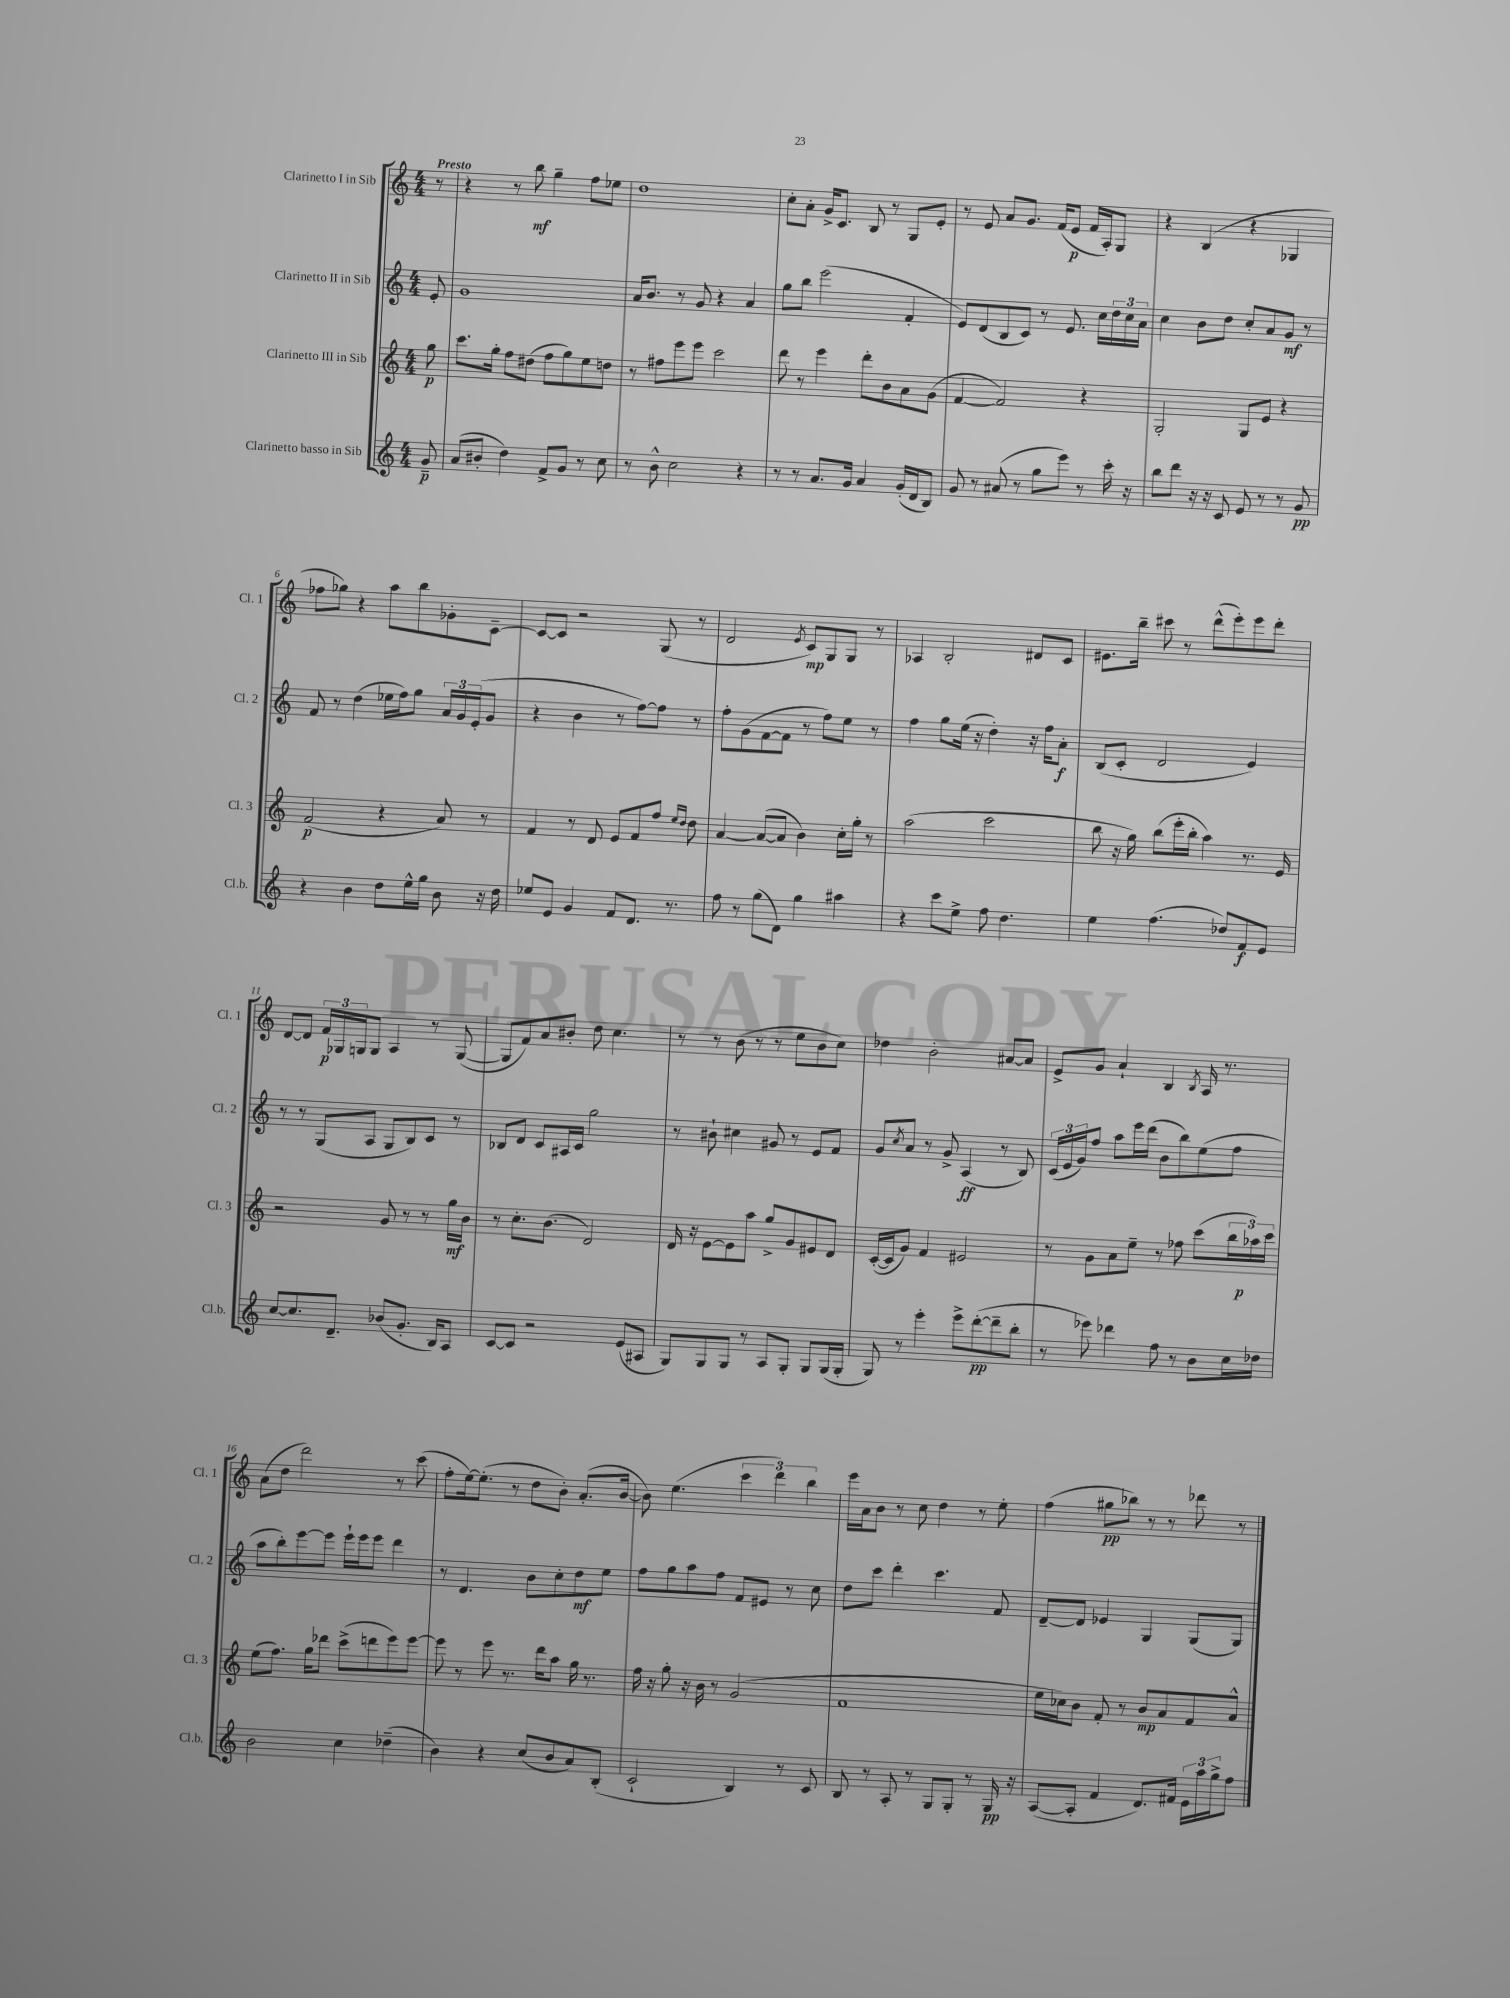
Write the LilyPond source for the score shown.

<<
\new StaffGroup <<
\new Staff = "s0" \with { instrumentName = "Clarinetto I in Sib" shortInstrumentName = "Cl. 1" } {
    \clef treble \key c \major \numericTimeSignature \time 4/4 \partial 8 \tempo "Presto"
    r8 |
    r4 r8 b''8\mf g''4-- f''8 ees''8 |
    d''1 |
    c''8-. a'8-. g'16-> c'8. b8 r8 g8 e'8-. |
    r8 e'8 a'8 g'8. f'16( e'8\p f'16 a16-.) g8 |
    r4 b4( r4 ges4 |
    fes''8 ges''8) r4 a''8 b''8 ges'8-. c'8~-- |
    c'8~ c'8 r2 g8( r8 |
    d'2 \acciaccatura { e'8 } c'8\mp) g8 g8 r8 |
    aes4 b2-. dis'8 c'8 |
    eis'8. b''16-- cis'''8 r8 d'''8-^( e'''8-.) e'''8 d'''8-. |
    d'8~ d'8 \tuplet 3/2 { f'16\p ges16 g16 } g8 a4 r8 g8~( |
    g8 f'8) a'8 bis'8-. d''8 c''4. |
    r8 r8 b'8( r8 r8 e''8 b'8 c''8) |
    des''4 b'2-. ais'8~ ais'8 |
    e'8-> g'8 a'4-! b4 \acciaccatura { b8 } a16 r8. |
    a'8( d''8 d'''2) r8 c'''8( |
    f''8-. e''16~) e''8.-.( r8 d''8 b'8-.) a'8.-.( b'16~ |
    b'8) e''4.( \tuplet 3/2 { c'''4 d'''4) b''4 } |
    e'''16 a'16 b'8 r8 c''8 d''4 r8 e''8-. |
    f''4( gis''8\pp bes''8) r8 r8 des'''8 r8 \bar "|." |
}
\new Staff = "s1" \with { instrumentName = "Clarinetto II in Sib" shortInstrumentName = "Cl. 2" } {
    \clef treble \key c \major \numericTimeSignature \time 4/4 \partial 8
    e'8-. |
    g'1 |
    a'16 b'8. r8 g'8 r4 a'4 |
    g''8 b''8 e'''2( f'4-. |
    e'8) d'8( b8 c'8) r8 e'8. c''16 \tuplet 3/2 { d''16 c''16 a'16 } |
    c''4 b'8 d''8 c''8-. a'8 g'8\mf r8 |
    f'8 r8 d''4( ees''16 f''16) g''8 \tuplet 3/2 { a'16 g'16 e'16-.( } g'8 |
    r4 b'4 r8 f''8~) f''8 r8 |
    f''8-. g'8( f'8~ f'8 r8 f''8) e''8 r8 |
    f''4 g''8 e''16( r16 d''4-.) r16 f''16 a'8-.\f |
    b8( c'8-. d'2 e'4) |
    r8 r8 g8( a8 g8 b8) c'8 r8 |
    bes8 d'8 c'8 ais16 c'16 g''2 |
    r8 bis'8-! cis''4 gis'8 r8 e'8 f'8 |
    g'8 \acciaccatura { c''8 } a'8 r8 g'8-> a4\ff( r8 b8) |
    \tuplet 3/2 { c'16( e'16 g'16) } f''8 a''8 e'''16 d'''16( b'8 b''8) e''8( f''8 |
    a''8 b''8-.) e'''8~ e'''8 e'''16-! e'''16 e'''8 d'''4 |
    r8 d'4. b'8 c''8-. d''8\mf e''8 |
    f''8 g''8 a''8 f''8 f'8 eis'8 r8 c''8 |
    d''8 c'''8 d'''4-. c'''4. f'8 |
    d'8~-- d'8 ees'4 g4 g8( g8) \bar "|." |
}
\new Staff = "s2" \with { instrumentName = "Clarinetto III in Sib" shortInstrumentName = "Cl. 3" } {
    \clef treble \key c \major \numericTimeSignature \time 4/4 \partial 8
    g''8\p |
    c'''8. g''16-. f''8 dis''8( f''8 g''8) e''8 d''8 |
    r8 fis''8 e'''8 e'''8 c'''2 |
    d'''8 r8 e'''4 d'''8-. b'8 a'8 g'8( |
    f'4~ f'2) r4 |
    g2-. g8 e'8 r4 |
    f'2\p( r4 a'8) r8 |
    f'4 r8 d'8 e'8 f'8 f''8 \grace { e''16 d''16 } d''8 |
    a'4~ a'8~( a'8 b'4) c''16-. g''16-. r8 |
    a''2( c'''2 |
    b''8 r16 g''16) b''8( e'''16-. b''16-. a''4) r8. e'16 |
    r2 g'8 r8 r8 g''16\mf b'16 |
    r8 c''8.-. b'8.( d'2) |
    d'16 r16 e'8~ e'8 a''8 g''8-> g'8 eis'8 d'8 |
    c'16~-.( c'16 g'8) f'4 eis'2 |
    r8 g'8 a'8 e''8-- r8 fes''8 c'''8( \tuplet 3/2 { b''16 aes''16\p) c'''16 } |
    e''8( f''8.) g''16 des'''8 c'''8->( d'''8 e'''8) e'''8~ |
    e'''8 r8 e'''8 r8. d'''16 a''8 g''16 r8. |
    f''16 r16 g''8-. r16 b'16 r8 g'2( |
    f'1 |
    e''16 ces''16) b'8 f'8-. r8 b'8\mp a'8 f'8 a'8-^ \bar "|." |
}
\new Staff = "s3" \with { instrumentName = "Clarinetto basso in Sib" shortInstrumentName = "Cl.b." } {
    \clef treble \key c \major \numericTimeSignature \time 4/4 \partial 8
    g'8--\p |
    a'8( bis'8-. d''4) f'8-> g'8 r8 c''8 |
    r8 b'8-^ c''2 r4 |
    r8 r8 a'8. g'16 a'4 g'16-.( d'16 b8) |
    g'8 r8 ais'8( r8 g''8 e'''8) r8 c'''16-. r16 |
    b''8 d'''8 r16 r16 c'8 e'8 r8 r8 g'8\pp |
    r4 b'4 d''8 e''16-^ g''16 b'8 r16 d''16 |
    ees''8 e'8 g'4 f'8 d'8. r8. |
    f''8 r8 g''8( d'8) g''4 ais''4 |
    r4 c'''8 e''8-> f''8 d''4. |
    e''4 f''4.( des''8) f'8\f e'8 |
    c''8~ c''8. d'8.-- bes'8( g'8.-. b16) a8 |
    c'8~ c'8 r2 e'8( ais8 |
    g8) g8 g8 r8 a8 g8-. g8 g16( g16-. |
    g8) r8 e'''4-. e'''8-> d'''8~-.\pp( d'''8-- b''8-. |
    r8 ees'''8) des'''4 f''8 r8 b'8 c''16 des''16 |
    b'2 c''4 des''4--( |
    b'4) r4 c''8( b'8 a'8) b8-.( |
    c'2-! b4) r8 c'8 |
    b8 r8 a8-. r8 g8 g8-. r8 g16\pp r16 |
    a8~( a8-. f'4 d'8.) fis'16 \tuplet 3/2 { e'16 a''16 g''16-> } f''8 \bar "|." |
}
>>
>>
